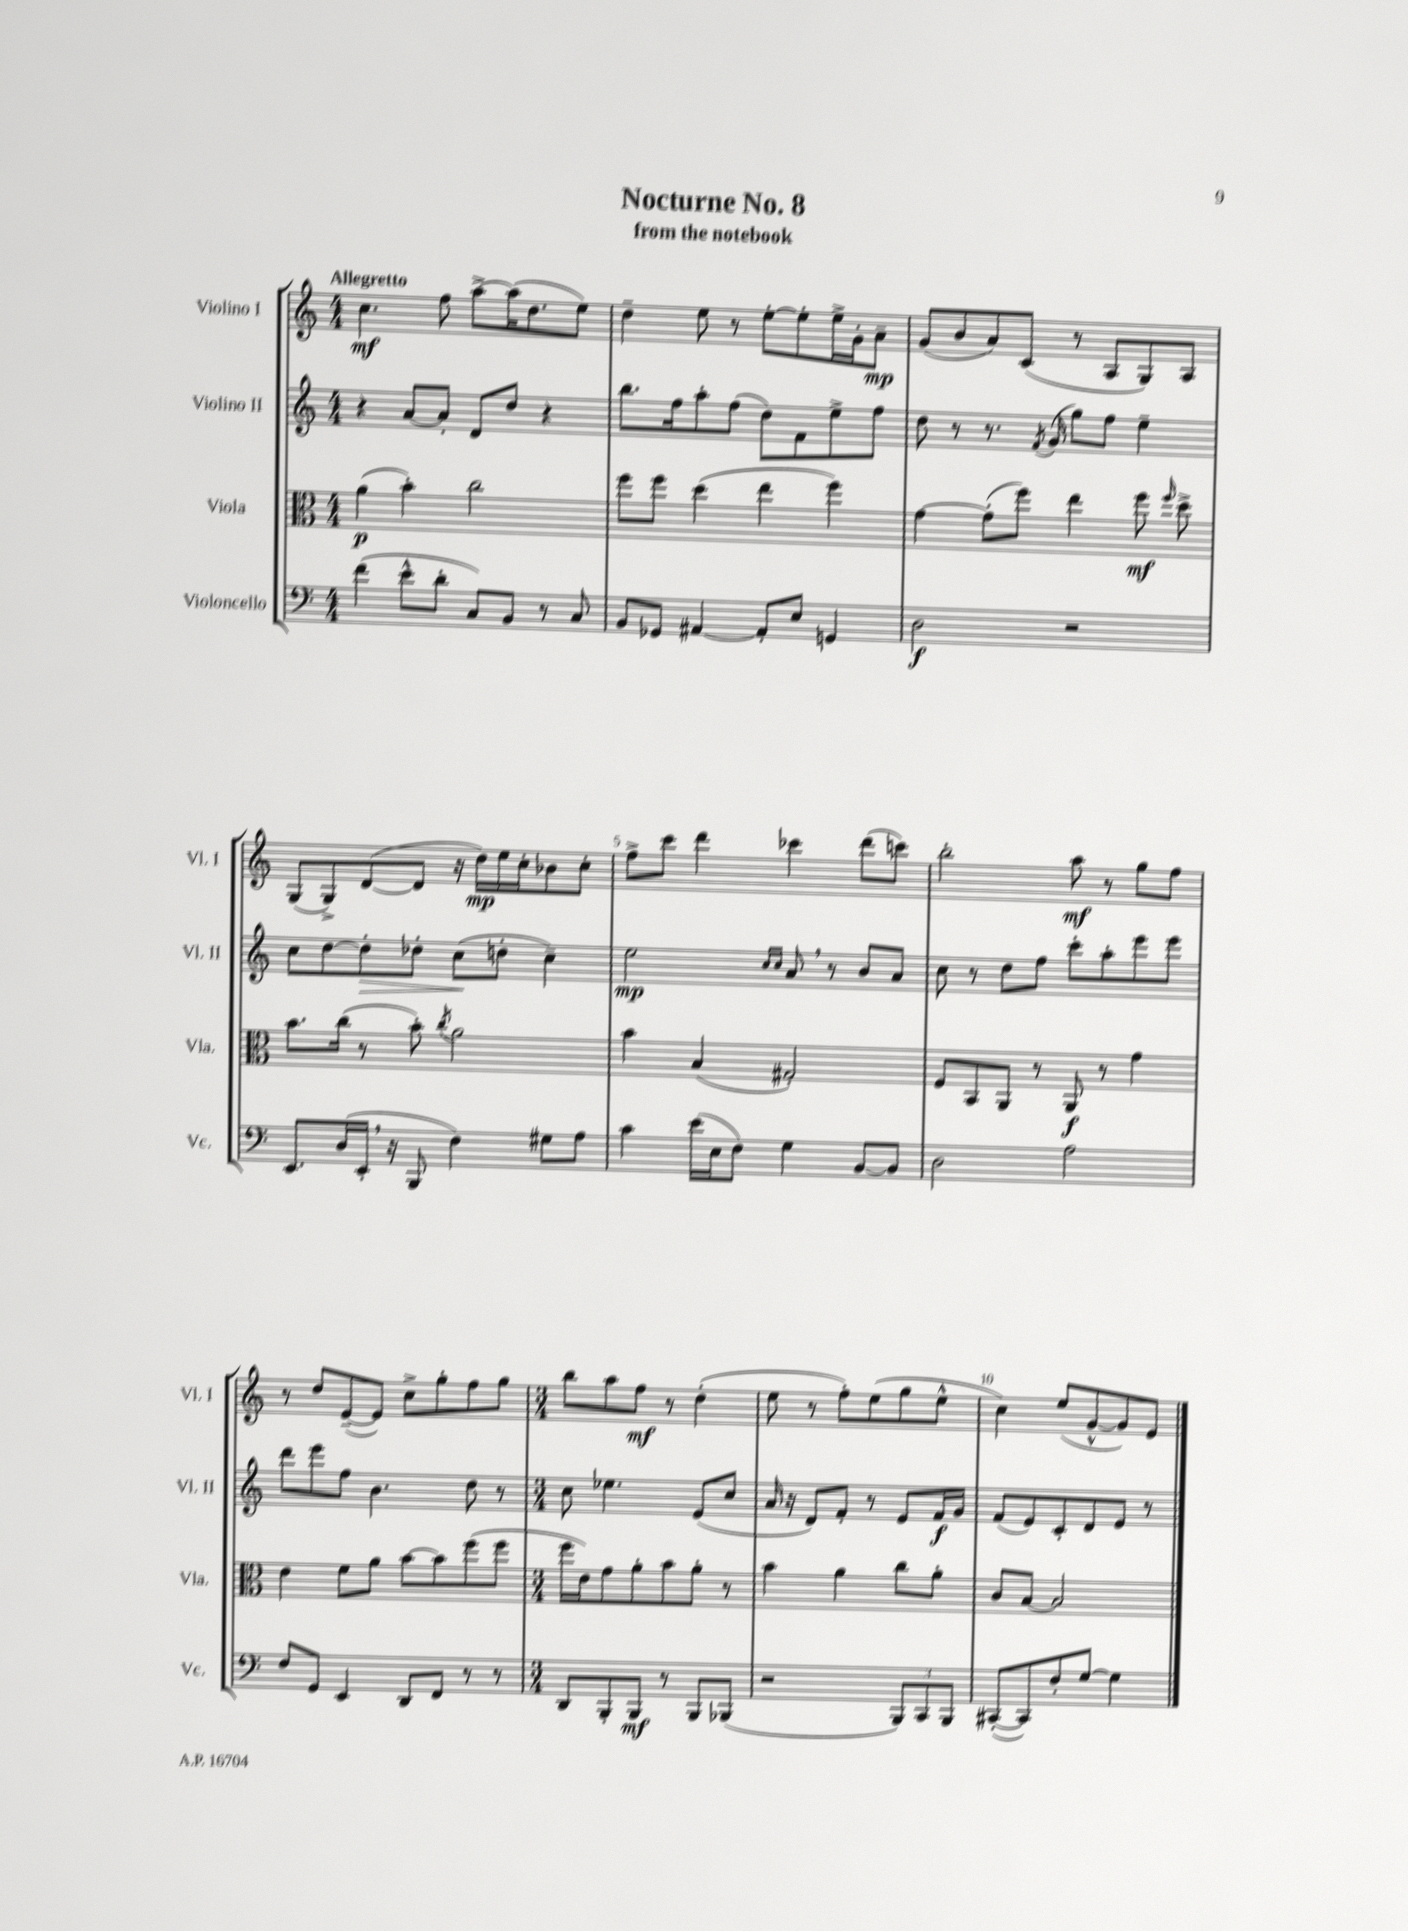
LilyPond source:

\header { title = "Nocturne No. 8" subtitle = "from the notebook" }
<<
\new StaffGroup <<
\new Staff = "s0" \with { instrumentName = "Violino I" shortInstrumentName = "Vl. I" } {
    \clef treble \key c \major \numericTimeSignature \time 4/4 \tempo "Allegretto"
    \autoBeamOff c''4.\mf f''8 a''8[~-> a''16( d''8. e''8]) |
    d''4-- e''8 r8 e''8[~-. e''8-. e''16-> g'16-. a'8]--\mp |
    g'8[( b'8 a'8) c'8]( r8 a8[ g8) a8] |
    g8[( g8->) d'8~( d'8] r16 d''16[\mp) e''16 c''16-. bes'8 c''8]-. |
    f''8[-> c'''8] d'''4 ces'''4 d'''8[( c'''8]) |
    b''2-. a''8\mf r8 g''8[ f''8] |
    r8 d''8[ e'8~--( e'8]) c''8[-> g''8-. f''8 g''8] |
    \numericTimeSignature \time 3/4 b''8[ a''8 f''8]\mf r8 d''4-.( |
    e''8 r8 f''8[-.) e''8( g''8 e''8]-^ |
    c''4) e''8[( g'8~-^ g'8) e'8] \bar "|." |
}
\new Staff = "s1" \with { instrumentName = "Violino II" shortInstrumentName = "Vl. II" } {
    \clef treble \key c \major \numericTimeSignature \time 4/4
    \autoBeamOff r4 a'8[~ a'8]-. d'8[ d''8] r4 |
    b''8.[ f''16 a''8-. f''8]( d''8[) f'8 e''8-> f''8] |
    d''8 r8 r8. \acciaccatura { f'8 } g'16( g''8[) f''8] e''4-- |
    c''8[ d''8~ d''8-.\> des''8]-. c''8[\!( d''8]-. c''4--) |
    e''2\mp \grace { c''16[ c''16] } a'8 \breathe r8 b'8[ a'8] |
    c''8 r8 d''8[ f''8] c'''8[-. a''8-. e'''8 e'''8] |
    d'''8[ e'''8 f''8] b'4. d''8 r8 |
    \numericTimeSignature \time 3/4 c''8 ees''4. e'8[( c''8] |
    a'16 r16 d'8[) f'8]-. r8 e'8[ f'16\f g'16] |
    f'8[( e'8) c'8-. d'8 e'8] r8 \bar "|." |
}
\new Staff = "s2" \with { instrumentName = "Viola" shortInstrumentName = "Vla." } {
    \clef alto \key c \major \numericTimeSignature \time 4/4
    \autoBeamOff a'4\p( b'4-.) c''2 |
    f''8[ f''8] d''4( e''4 f''4) |
    g'4~ g'8[-.( f''8]) e''4 f''8\mf \grace { f''16 } d''8-> |
    b'8.[ c''16]( r8 b'8-.) \acciaccatura { c''8 } a'2 |
    b'4 b4( gis2-.) |
    f8[ b,8 a,8] r8 a,8\f r8 g'4 |
    e'4 f'8[ a'8] b'8[~ b'8 f''8( f''8] |
    \numericTimeSignature \time 3/4 f''16[ e'16) g'8 a'8-. b'8 a'8]-. r8 |
    b'4 a'4 c''8[ a'8]-. |
    c'8[ b8]~ b2 \bar "|." |
}
\new Staff = "s3" \with { instrumentName = "Violoncello" shortInstrumentName = "Vc." } {
    \clef bass \key c \major \numericTimeSignature \time 4/4
    \autoBeamOff f'4( e'8[-^ d'8]-. c8[) b,8] r8 c8 |
    b,8[ ges,8] ais,4~ ais,8[-. e8] g,4 |
    d2\f r2 |
    e,8.[ d16( e,16]-. \breathe r16 b,,8 f4) gis8[ a8] |
    c'4 e'16[( e16 f8]) g4 b,8[~ b,8] |
    d2 a2 |
    f8[ g,8] e,4 d,8[ f,8] r8 r8 |
    \numericTimeSignature \time 3/4 d,8[ b,,8-. b,,8]\mf r8 b,,8[ bes,,8]( |
    r2 \tuplet 3/2 { b,,8[) c,8 b,,8] } |
    cis,8[~-.( cis,8) f8-. g8]~ g4 \bar "|." |
}
>>
>>
\layout { \context { \Score \override BarNumber.break-visibility = ##(#f #t #t) barNumberVisibility = #(every-nth-bar-number-visible 5) } }
